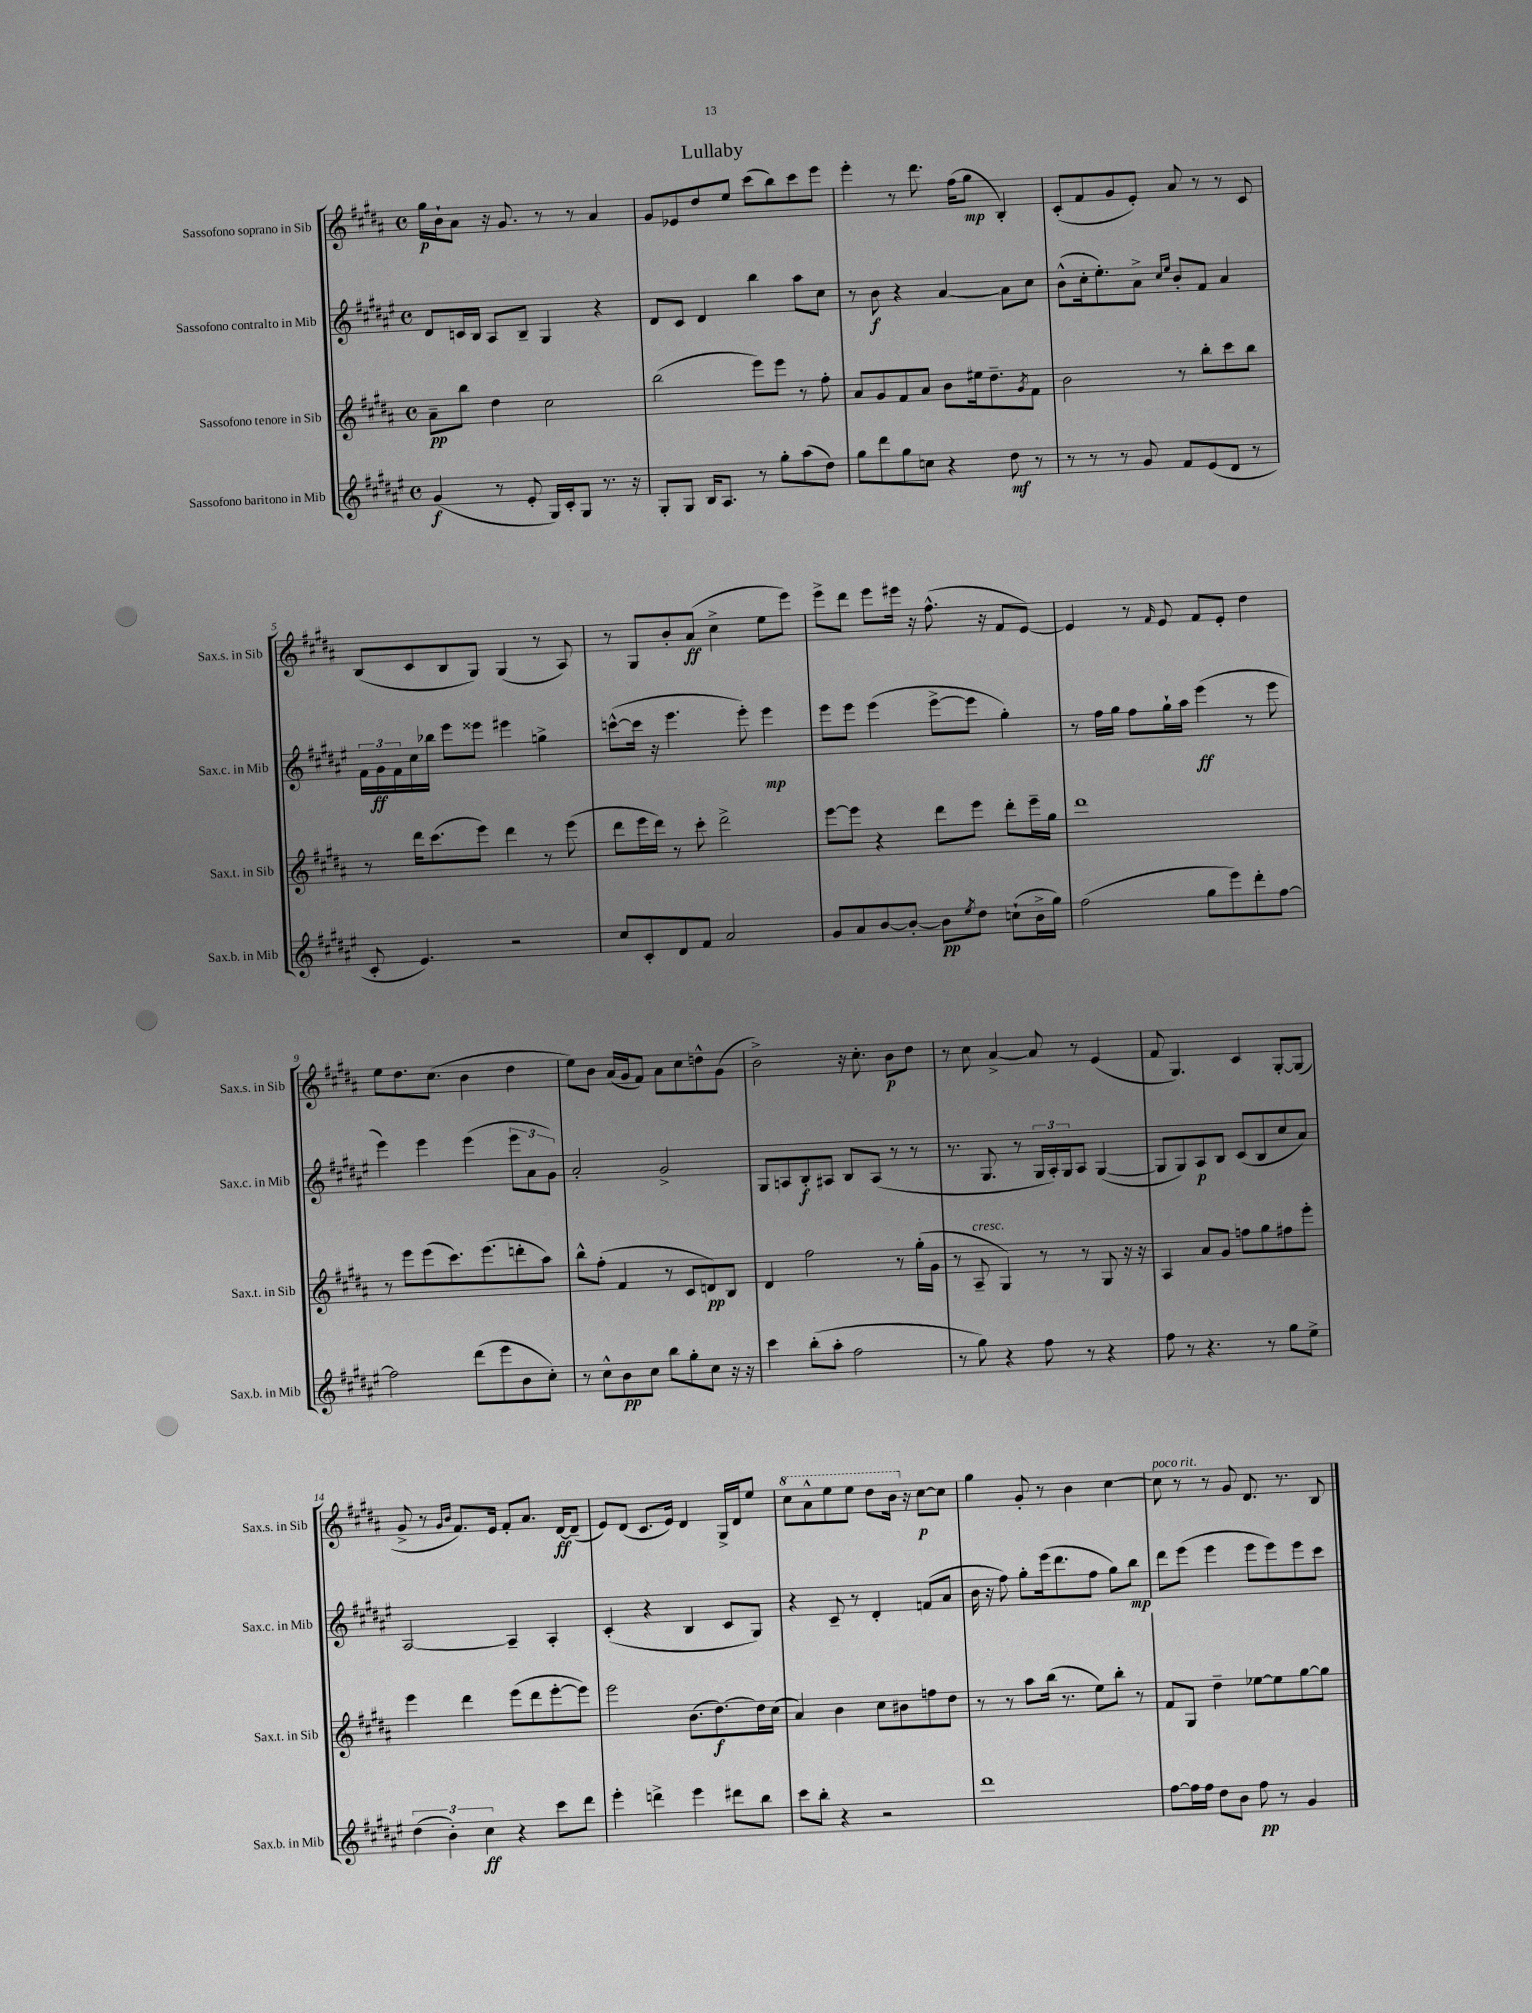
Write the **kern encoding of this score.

**kern	**kern	**kern	**kern
*staff4	*staff3	*staff2	*staff1
*clefG2	*clefG2	*clefG2	*clefG2
*k[f#c#g#d#a#e#]	*k[f#c#g#d#a#]	*k[f#c#g#d#a#e#]	*k[f#c#g#d#a#]
*M4/4	*M4/4	*M4/4	*M4/4
*met(c)	*met(c)	*met(c)	*met(c)
(4g#	8a#~	8d#	16gg#
.	.	.	16b`
.	8bb	16c	8a#
.	.	16B	.
8r	4dd#	8A#	16r
.	.	.	8.g#
8e#'	.	8B~	.
16G#)	2cc#	4G#	8r
16c#'	.	.	.
8G#	.	.	8r
8.r	.	4r	4a#
16r	.	.	.
=	=	=	=
8G#'	(2bb	8d#	8g#
8G#	.	8c#	8e-
16B	.	4d#	8dd#
8.A#	.	.	.
.	.	.	8ee
8r	8eee)	4bb	(8ccc#
8gg#'	8eee	.	8bb)
(8aa#	8r	8aa#	8ccc#
8dd#)	8ff#'	8cc#	8eee
=	=	=	=
8gg#	8a#	8r	4eee'
8ddd#	8g#	8b	.
8gg#	8f#	4r	8r
8cc	8a#	.	8.ddd#
4r	8b	[4a#	.
.	.	.	(16ff#
.	16ee#	.	8gg#
.	8.dd#~	.	.
8dd#	.	8a#]	4B')
.	8qg#	.	.
8r	8f#	8cc#	.
=	=	=	=
8r	2b	(8b^^	(8c#'
8r	.	16cc#'	8f#
.	.	8.ee#')	.
8r	.	.	8g#
8g#	.	8a#^	8e')
.	.	16qqcc#	.
.	.	16qqee#	.
8f#	8r	8b'	8a#
(8e#	8bb'	8f#	8r
8d#	8ccc#	4a#	8r
8r	8bb	.	8c#
=	=	=	=
8c#'	8r	24f#	(8B
.	.	24g#	.
.	.	24f#	.
4.e#)	16ddd#	16cc#	8c#
.	(8.ccc#	16bb-	.
.	.	8eee#	8B
.	8eee)	8eee##	8G#)
2r	4ddd#	4eee#	(4G#
.	8r	4gg^	8r
.	(8eee	.	8A#)
=	=	=	=
8cc#	8ddd#	([8ccc^^	8r
8c#'	16eee	16ccc]	8G#
.	16ddd#)	16r	.
8d#	8r	4.eee#	8b'
8f#	8ccc#'	.	(8a#
2a#	2ddd#^	.	4cc#^
.	.	8eee#')	.
.	.	4eee#	8ee
.	.	.	8eee)
=	=	=	=
8g#	[8eee	8eee#	8eee^
8a#	8eee]	8eee#	8ddd#
[8b	4r	(4eee#	8eee
8b'_	.	.	16eee#
.	.	.	16r
8b]	8ddd#	[8eee#^	(8.ff#^^
8qee#	.	.	.
8dd#	8eee	8eee#]	.
.	.	.	16r
(8cc`	8ddd#'	4gg#')	8f#
16b^	16eee~	.	[8e)
16gg#)	16gg#	.	.
=	=	=	=
(2ff#	1ddd#	8r	4e]
.	.	16ff#	.
.	.	16gg#	.
.	.	8ff#	8r
.	.	.	16qqf#
.	.	16gg#`	8e
.	.	16aa#	.
8gg#	.	(4eee#	8f#
8eee#)	.	.	8e'
8ddd#'	.	8r	4dd#
[8ff#	.	8eee#	.
=	=	=	=
2ff#]	8r	4eee#)	8ee
.	8eee	.	8.dd#
.	(8eee	4eee#	.
.	.	.	(8.cc#
.	8.ccc#)	.	.
(8ddd#	.	(4eee#	4b
.	(8.eee	.	.
8eee#	.	.	.
8b	8ddd'	12eee#	4dd#
.	.	12a#	.
8cc#')	8aa#)	.	.
.	.	12g#)	.
=	=	=	=
8r	8bb^^	2a#'	8ee)
8cc#^^	(8ff#'	.	8b
8b	4f#	.	(16a#
.	.	.	16g#
8cc#	.	.	8f#)
8bb	8r	2g#^	8a#
8gg#'	8c#	.	8cc#
8cc#	8d)	.	8dd^^
16r	8B	.	(8g#
16r	.	.	.
=	=	=	=
4ccc#	4d#	8G#	2b^)
.	.	8A	.
(8bb'	2ff#	8B'	.
8aa#'	.	8A#	.
2ff#	.	8B	16r
.	.	.	8.cc#'
.	.	(8A#	.
.	8r	8r	8b
.	(16gg#'	8r	8dd#
.	16g#	.	.
=	=	=	=
8r	8r	8.r	8r
8gg#)	8A#~	.	8cc#
.	.	8.G#	.
4r	4G#)	.	[4a#^
.	.	8r	.
8ff#	8r	24G#	8a#]
.	.	24A#')	.
.	.	24G#	.
8r	8r	8A#	8r
4r	8G#	([4G#	(4e
.	16r	.	.
.	16r	.	.
=	=	=	=
8ff#	4A#	8G#]	8f#
8r	.	8G#)	4.G#)
4.r	8a#	8A#	.
.	8g#	8B	.
.	8ff	(8c#	4c#
8r	8gg#	8B	.
8gg#	8ff#	8cc#	[8G#'
8ee#^	8eee'	8a#)	(8G#]
=	=	=	=
(6dd#	4eee	[2A#	8g#^
.	.	.	8r
6b')	.	.	.
.	.	.	16qqg#
.	.	.	16qqb
.	4ddd#	.	8.f#)
6cc#	.	.	.
.	.	.	16e
4r	(8eee	4A#~]	8f#'
.	8ddd#	.	8.a#
8ccc#	[8eee'	4A#'	.
.	.	.	[16d#
8ddd#	8eee])	.	(8d#~]
=	=	=	=
4eee#'	2eee	(4c#'	8e)
.	.	.	(8d#
4ddd^	.	4r	8.c#
.	.	.	16e)
4eee#	(8.b	4B	4d#
.	[8.dd#)	.	.
8ddd#	.	8c#	16G#^
.	.	.	16d#
8bb	16dd#]	8G#)	8ee
.	(16cc#	.	.
=	=	=	=
8ccc#	4a#)	4r	8ccc#
8bb'	.	.	8aa#^^
4r	4b	8c#~	8eee
.	.	8r	8eee
2r	8cc#	4d#'	8ddd#
.	8b#	.	16bb
.	.	.	16r
.	8ff	(8f	[8cc#
.	8dd#	8a#	8cc#]
=	=	=	=
1ddd#	8r	16b	4gg#
.	.	16r	.
.	8r	8ff#)	.
.	8aa#	8gg#'	8g#'
.	(16bb	(16eee#	8r
.	8.r	8.ddd#	.
.	.	.	4b
.	8ee)	8ff#	.
.	8bb'	8gg#)	[4cc#
.	8r	8bb	.
=	=	=	=
[8ff#	8f#	8ddd#	8cc#]
16ff#]	8G#	(8eee#	8r
16ff#	.	.	.
8dd#	4dd#~	4eee#	8r
8b	.	.	8g#
8ff#	[8ee-	8eee#	8.d#
8r	8ee-]	8eee#)	.
.	.	.	8.r
4g#	[8gg#	8eee#	.
.	8gg#]	8ccc#	8B
==	==	==	==
*-	*-	*-	*-
